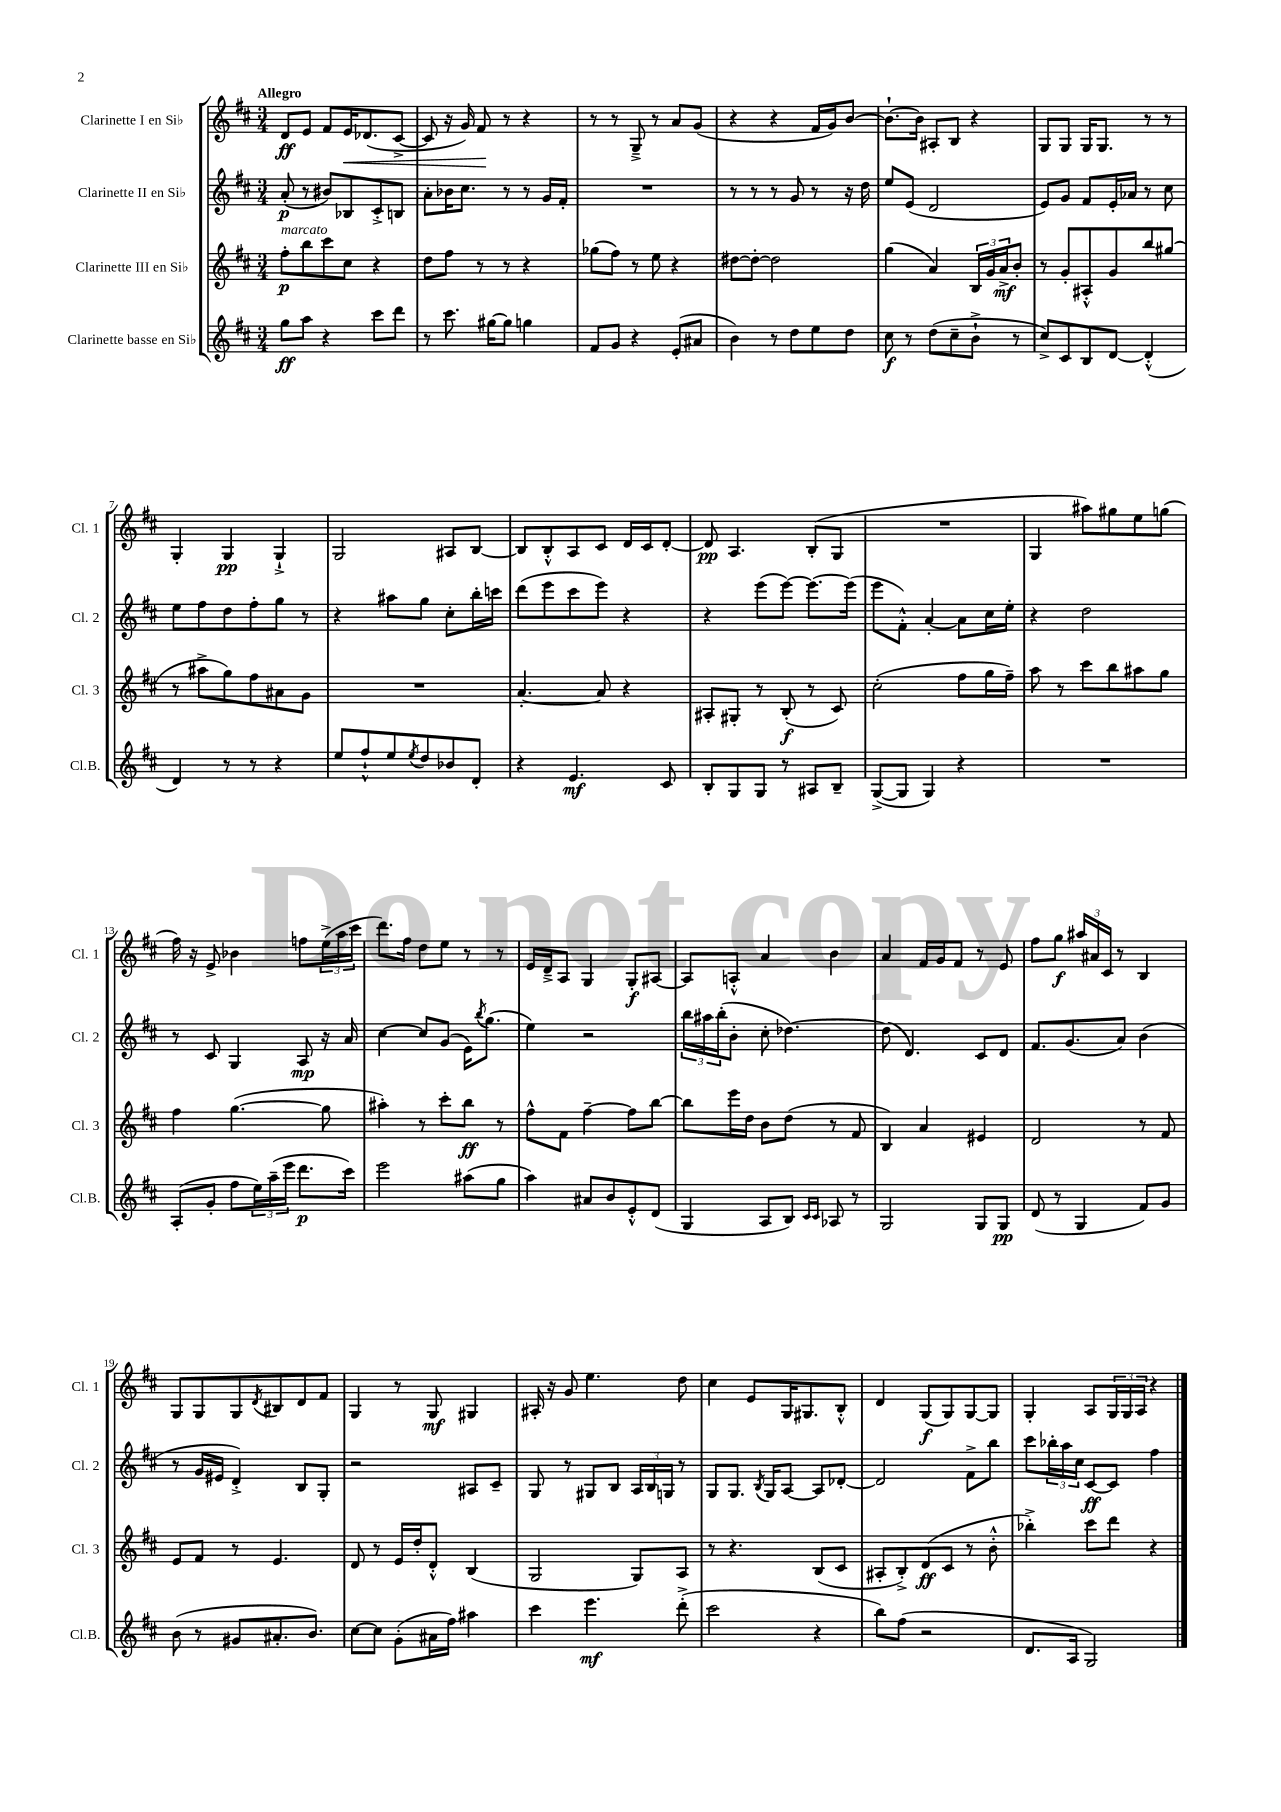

**kern	**dynam	**kern	**dynam	**kern	**dynam	**kern	**dynam
*part4	*part4	*part3	*part3	*part2	*part2	*part1	*part1
*staff4	*staff4	*staff3	*staff3	*staff2	*staff2	*staff1	*staff1
*I"Clarinette basse en Si♭	*	*I"Clarinette III en Si♭	*	*I"Clarinette II en Si♭	*	*I"Clarinette I en Si♭	*
*I'Cl.B.	*	*I'Cl. 3	*	*I'Cl. 2	*	*I'Cl. 1	*
*clefG2	*	*clefG2	*	*clefG2	*	*clefG2	*
*k[f#c#]	*	*k[f#c#]	*	*k[f#c#]	*	*k[f#c#]	*
*M3/4	*	*M3/4	*	*M3/4	*	*M3/4	*
=1	=1	=1	=1	=1	=1	=1	=1
!	!	!	!	!	!	!LO:TX:a:B:t=Allegro	!
!	!	!LO:TX:a:i:t=marcato	!	!	!	!	!
8gg\L	ff	8ff#'\L	p	(8a'/	p	8d/L	ff
8aa\J	.	8bb\	.	8r	.	8e/J	.
4r	.	8ccc#\	.	8b#X/L)	.	8f#/L	.
!	!	!	!	!	!	!	!LO:HP:b
.	.	8cc#\J	.	8B-X/	.	16e/K	<
.	.	.	.	.	.	(8.d-X/	.
8ccc#\L	.	4r	.	8c#'^/	.	.	.
8ddd\J	.	.	.	8Bn/J	.	[8c#^/J	.
=2	=2	=2	=2	=2	=2	=2	=2
8r	.	8dd\L	.	8a'\L	.	8c#/]	.
8.ccc#\	.	8ff#\J	.	16b-X\K	.	16r	.
.	.	.	.	8.cc#\J	.	16g/)	.
.	.	8r	.	.	.	8f#/	.
[16gg#X\KL	.	.	.	.	.	.	.
8gg#\J]	.	8r	.	8r	.	8r	[
4ggn\	.	4r	.	8r	.	4r	.
.	.	.	.	16g/LL	.	.	.
.	.	.	.	16f#'/JJ	.	.	.
=3	=3	=3	=3	=3	=3	=3	=3
8f#/L	.	(8gg-X\L	.	2.r	.	8r	.
8g/J	.	8ff#\J)	.	.	.	8r	.
4r	.	8r	.	.	.	8G~^/	.
.	.	8ee\	.	.	.	8r	.
(8e'/L	.	4r	.	.	.	8a/L	.
8a#X/J	.	.	.	.	.	(8g/J	.
=4	=4	=4	=4	=4	=4	=4	=4
4b\)	.	[8dd#X\L	.	8r	.	4r	.
.	.	8dd#'\J_	.	8r	.	.	.
8r	.	2dd#\]	.	8r	.	4r	.
8dd\L	.	.	.	8g/	.	.	.
8ee\	.	.	.	8r	.	16f#/LL	.
.	.	.	.	.	.	16g/J)	.
8dd\J	.	.	.	16r	.	[8b/J	.
.	.	.	.	16dd\	.	.	.
=5	=5	=5	=5	=5	=5	=5	=5
8cc#\	f	(4gg\	.	8ee/L	.	8.b`\L_	.
8r	.	.	.	(8e/J	.	.	.
.	.	.	.	.	.	16b\Jk]	.
(8dd\L	.	4a/)	.	2d/	.	8A#X'/L	.
8cc#~\	.	.	.	.	.	8B/J	.
8b`^\J	.	24B/LL	.	.	.	4r	.
.	.	24g/	.	.	.	.	.
.	.	24a^/J	mf	.	.	.	.
8r	.	8b'/J	.	.	.	.	.
=6	=6	=6	=6	=6	=6	=6	=6
8cc#^/L)	.	8r	.	8e/L)	.	8G/L	.
8c#/	.	8g'/L	.	8g/J	.	8G/J	.
8B/	.	8A#X'^^/	.	8f#/L	.	16G/KL	.
.	.	.	.	.	.	8.G/J	.
[8d/J	.	8g/	.	16e'/L	.	.	.
.	.	.	.	16a-X/JJ	.	.	.
(4d'^^/]	.	8bb/	.	8r	.	8r	.
.	.	(8gg#X/J	.	8cc#\	.	8r	.
!!LO:LB:g=z
=7	=7	=7	=7	=7	=7	=7	=7
4d/)	.	8r	.	8ee\L	.	4G'/	.
.	.	8aa#X^\L	.	8ff#\	.	.	.
8r	.	8gg\)	.	8dd\	.	4G/	pp
8r	.	8ff#\	.	8ff#'\	.	.	.
4r	.	8a#X\	.	8gg\J	.	4G`^/	.
.	.	8g\J	.	8r	.	.	.
=8	=8	=8	=8	=8	=8	=8	=8
8ee/L	.	2.r	.	4r	.	2G/	.
8ff#`^^/	.	.	.	.	.	.	.
8ee/	.	.	.	8aa#X\L	.	.	.
8qee/	.	.	.	.	.	.	.
8dd/	.	.	.	8gg\J	.	.	.
8b-X/	.	.	.	8cc#'\L	.	8A#X/L	.
8d'/J	.	.	.	16bb'\L	.	[8B/J	.
.	.	.	.	16cccn\JJ	.	.	.
=9	=9	=9	=9	=9	=9	=9	=9
4r	.	[4.a'/	.	(8ddd\L	.	8B/L]	.
.	.	.	.	8eee\	.	8B'^^/	.
4.e/	mf	.	.	8ccc#\	.	8A/	.
.	.	8a/]	.	8eee\J)	.	8c#/J	.
.	.	4r	.	4r	.	16d/LL	.
.	.	.	.	.	.	16c#/J	.
8c#/	.	.	.	.	.	[8d'/J	.
=10	=10	=10	=10	=10	=10	=10	=10
8B'/L	.	8A#X'/L	.	4r	.	8d/]	pp
8G/	.	8G#X'/J	.	.	.	4.A/	.
8G/J	.	8r	.	(8eee\L	.	.	.
8r	.	(8B'/	f	[8eee\J)	.	.	.
8A#X/L	.	8r	.	8.eee\L_	.	(8B'/L	.
8B~/J	.	8c#/)	.	.	.	8G/J	.
.	.	.	.	(16eee\Jk]	.	.	.
=11	=11	=11	=11	=11	=11	=11	=11
([8G^/L	.	(2cc#'\	.	8eee\L	.	2.r	.
8G/J]	.	.	.	8f#'^^\J)	.	.	.
4G/)	.	.	.	[4a'/	.	.	.
4r	.	8ff#\L	.	8a\L]	.	.	.
.	.	16gg\L	.	16cc#\L	.	.	.
.	.	16ff#~\JJ)	.	16ee'\JJ	.	.	.
=12	=12	=12	=12	=12	=12	=12	=12
2.r	.	8aa\	.	4r	.	4G/	.
.	.	8r	.	.	.	.	.
.	.	8ccc#\L	.	2dd\	.	8aa#X\L)	.
.	.	8bb\	.	.	.	8gg#X\	.
.	.	8aa#X\	.	.	.	8ee\	.
.	.	8gg\J	.	.	.	(8ggn\J	.
!!LO:LB:g=z
=13	=13	=13	=13	=13	=13	=13	=13
(8A'/L	.	4ff#\	.	8r	.	16ff#\)	.
.	.	.	.	.	.	16r	.
8g'/J	.	.	.	8c#/	.	8e^/	.
8ff#\L	.	([4.gg\	.	4G/	.	4b-X\	.
24ee\L)	.	.	.	.	.	.	.
(24aa~\	.	.	.	.	.	.	.
24eee\JJ	.	.	.	.	.	.	.
8.ddd\L	p	.	.	8A/	mp	8ffn\L	.
.	.	8gg\]	.	16r	.	(24ee^\L	.
.	.	.	.	.	.	24aa\	.
16ccc#\Jk)	.	.	.	16a/	.	.	.
.	.	.	.	.	.	24ccc#\JJ	.
=14	=14	=14	=14	=14	=14	=14	=14
2eee\	.	4aa#X'\)	.	[4cc#\	.	8.ddd\L)	.
.	.	.	.	.	.	16ff#\Jk	.
.	.	8r	.	8cc#/L]	.	8dd\L	.
.	.	8ccc#'\L	.	(8g/J	.	8ee\J	.
(8aa#X\L	.	8bb\J	ff	16e\KL)	.	8r	.
.	.	.	.	8qbb/	.	.	.
.	.	.	.	(8.gg\J	.	.	.
8gg\J	.	8r	.	.	.	8r	.
=15	=15	=15	=15	=15	=15	=15	=15
4aa\)	.	8ff#^^\L	.	4ee\)	.	16e/LL	.
.	.	.	.	.	.	16d~^/J	.
.	.	8f#\J	.	.	.	8A/J	.
8a#X/L	.	[4ff#~\	.	2r	.	4G/	.
8b/	.	.	.	.	.	.	.
8e'^^/	.	8ff#\L]	.	.	.	8G'/L	f
(8d/J	.	[8bb\J	.	.	.	[8A#X/J	.
=16	=16	=16	=16	=16	=16	=16	=16
4G/	.	8bb\L]	.	24bb\LL	.	8A#/L]	.
.	.	.	.	24aa#X\	.	.	.
.	.	.	.	(24bb'\J	.	.	.
.	.	16eee\L	.	8b'\J	.	8An'^^/J	.
.	.	16dd\JJ	.	.	.	.	.
8A/L	.	8b\L	.	8cc#'\	.	4a/	.
8B/J)	.	(8dd\J	.	[4.dd-X\)	.	.	.
16qqc#/LL	.	.	.	.	.	.	.
16qqc#/JJ	.	.	.	.	.	.	.
8A-X/	.	8r	.	.	.	4b\	.
8r	.	8f#/	.	.	.	.	.
=17	=17	=17	=17	=17	=17	=17	=17
2G/	.	4B/)	.	(8dd-\]	.	4a/	.
.	.	.	.	4.d/)	.	.	.
.	.	4a/	.	.	.	16f#/LL	.
.	.	.	.	.	.	16g/J	.
.	.	.	.	.	.	8f#/J	.
8G/L	.	4e#X/	.	8c#/L	.	8r	.
8G/J	pp	.	.	8d/J	.	8e/	.
=18	=18	=18	=18	=18	=18	=18	=18
(8d/	.	2d/	.	8.f#/L	.	8ff#\L	.
8r	.	.	.	.	.	8gg\J	f
.	.	.	.	(8.g/	.	.	.
4G/	.	.	.	.	.	24aa#X/LL	.
.	.	.	.	.	.	24a#X/	.
.	.	.	.	.	.	24c#/JJ	.
.	.	.	.	8a/J)	.	8r	.
8f#/L)	.	8r	.	(4b\	.	4B/	.
8g/J	.	8f#/	.	.	.	.	.
!!LO:LB:g=z
=19	=19	=19	=19	=19	=19	=19	=19
(8b\	.	8e/L	.	8r	.	8G/L	.
8r	.	8f#/J	.	16g/LL	.	8G/	.
.	.	.	.	16e#X/JJ	.	.	.
8g#X/L	.	8r	.	4d'^/)	.	8G/	.
.	.	.	.	.	.	8qd/	.
8.a#X'/	.	4.e/	.	.	.	8B#X/	.
.	.	.	.	8B/L	.	8d/	.
8.b/J)	.	.	.	.	.	.	.
.	.	.	.	8G'/J	.	8f#/J	.
=20	=20	=20	=20	=20	=20	=20	=20
[8cc#\L	.	8d/	.	2r	.	4G/	.
8cc#\J]	.	8r	.	.	.	.	.
(8g'\L	.	16e/LL	.	.	.	8r	.
.	.	16dd'/J	.	.	.	.	.
16a#X\L	.	8d'^^/J	.	.	.	8G/	mf
16ff#\JJ)	.	.	.	.	.	.	.
4aa#X\	.	(4B/	.	8A#X/L	.	4G#X/	.
.	.	.	.	8c#~/J	.	.	.
=21	=21	=21	=21	=21	=21	=21	=21
4ccc#\	.	2G/	.	8G/	.	16A#X'/	.
.	.	.	.	.	.	16r	.
.	.	.	.	8r	.	8g/	.
4.eee\	mf	.	.	8G#X/L	.	4.ee\	.
.	.	.	.	8B/J	.	.	.
.	.	8G/L)	.	24A/LL	.	.	.
.	.	.	.	24B/	.	.	.
.	.	.	.	24Gn/JJ	.	.	.
(8ddd'^\	.	8A/J	.	8r	.	8dd\	.
=22	=22	=22	=22	=22	=22	=22	=22
2ccc#\	.	8r	.	8G/L	.	4cc#\	.
.	.	4.r	.	8.G/J	.	.	.
.	.	.	.	.	.	8e/L	.
.	.	.	.	8qB/	.	.	.
.	.	.	.	16G/KL	.	.	.
.	.	.	.	[8A/J	.	16G/K	.
.	.	.	.	.	.	8.G#X/	.
4r	.	(8B/L	.	8A/L]	.	.	.
.	.	8c#/J	.	[8d-X'/J	.	8B'^^/J	.
=23	=23	=23	=23	=23	=23	=23	=23
8bb\L)	.	8A#X'/L	.	2d-/]	.	4d/	.
(8ff#\J	.	8B'^/)	.	.	.	.	.
2r	.	(8d/	ff	.	.	(8G/L	f
.	.	8c#/J	.	.	.	8G/)	.
.	.	8r	.	8f#^\L	.	[8G/	.
.	.	8b'^^\	.	8bb\J	.	8G/J]	.
=24	=24	=24	=24	=24	=24	=24	=24
8.d/L	.	4bb-X'^\)	.	8ccc#\L	.	4G'/	.
.	.	.	.	24bb-X'\L	.	.	.
.	.	.	.	24aa\	.	.	.
16A/Jk	.	.	.	.	.	.	.
.	.	.	.	24cc#\JJ	.	.	.
2G/)	.	8ccc#\L	.	[8c#/L	ff	8A/L	.
.	.	8ddd\J	.	8c#/J]	.	24G/L	.
.	.	.	.	.	.	24G/	.
.	.	.	.	.	.	24A/JJ	.
.	.	4r	.	4ff#\	.	4r	.
==	==	==	==	==	==	==	==
*-	*-	*-	*-	*-	*-	*-	*-
